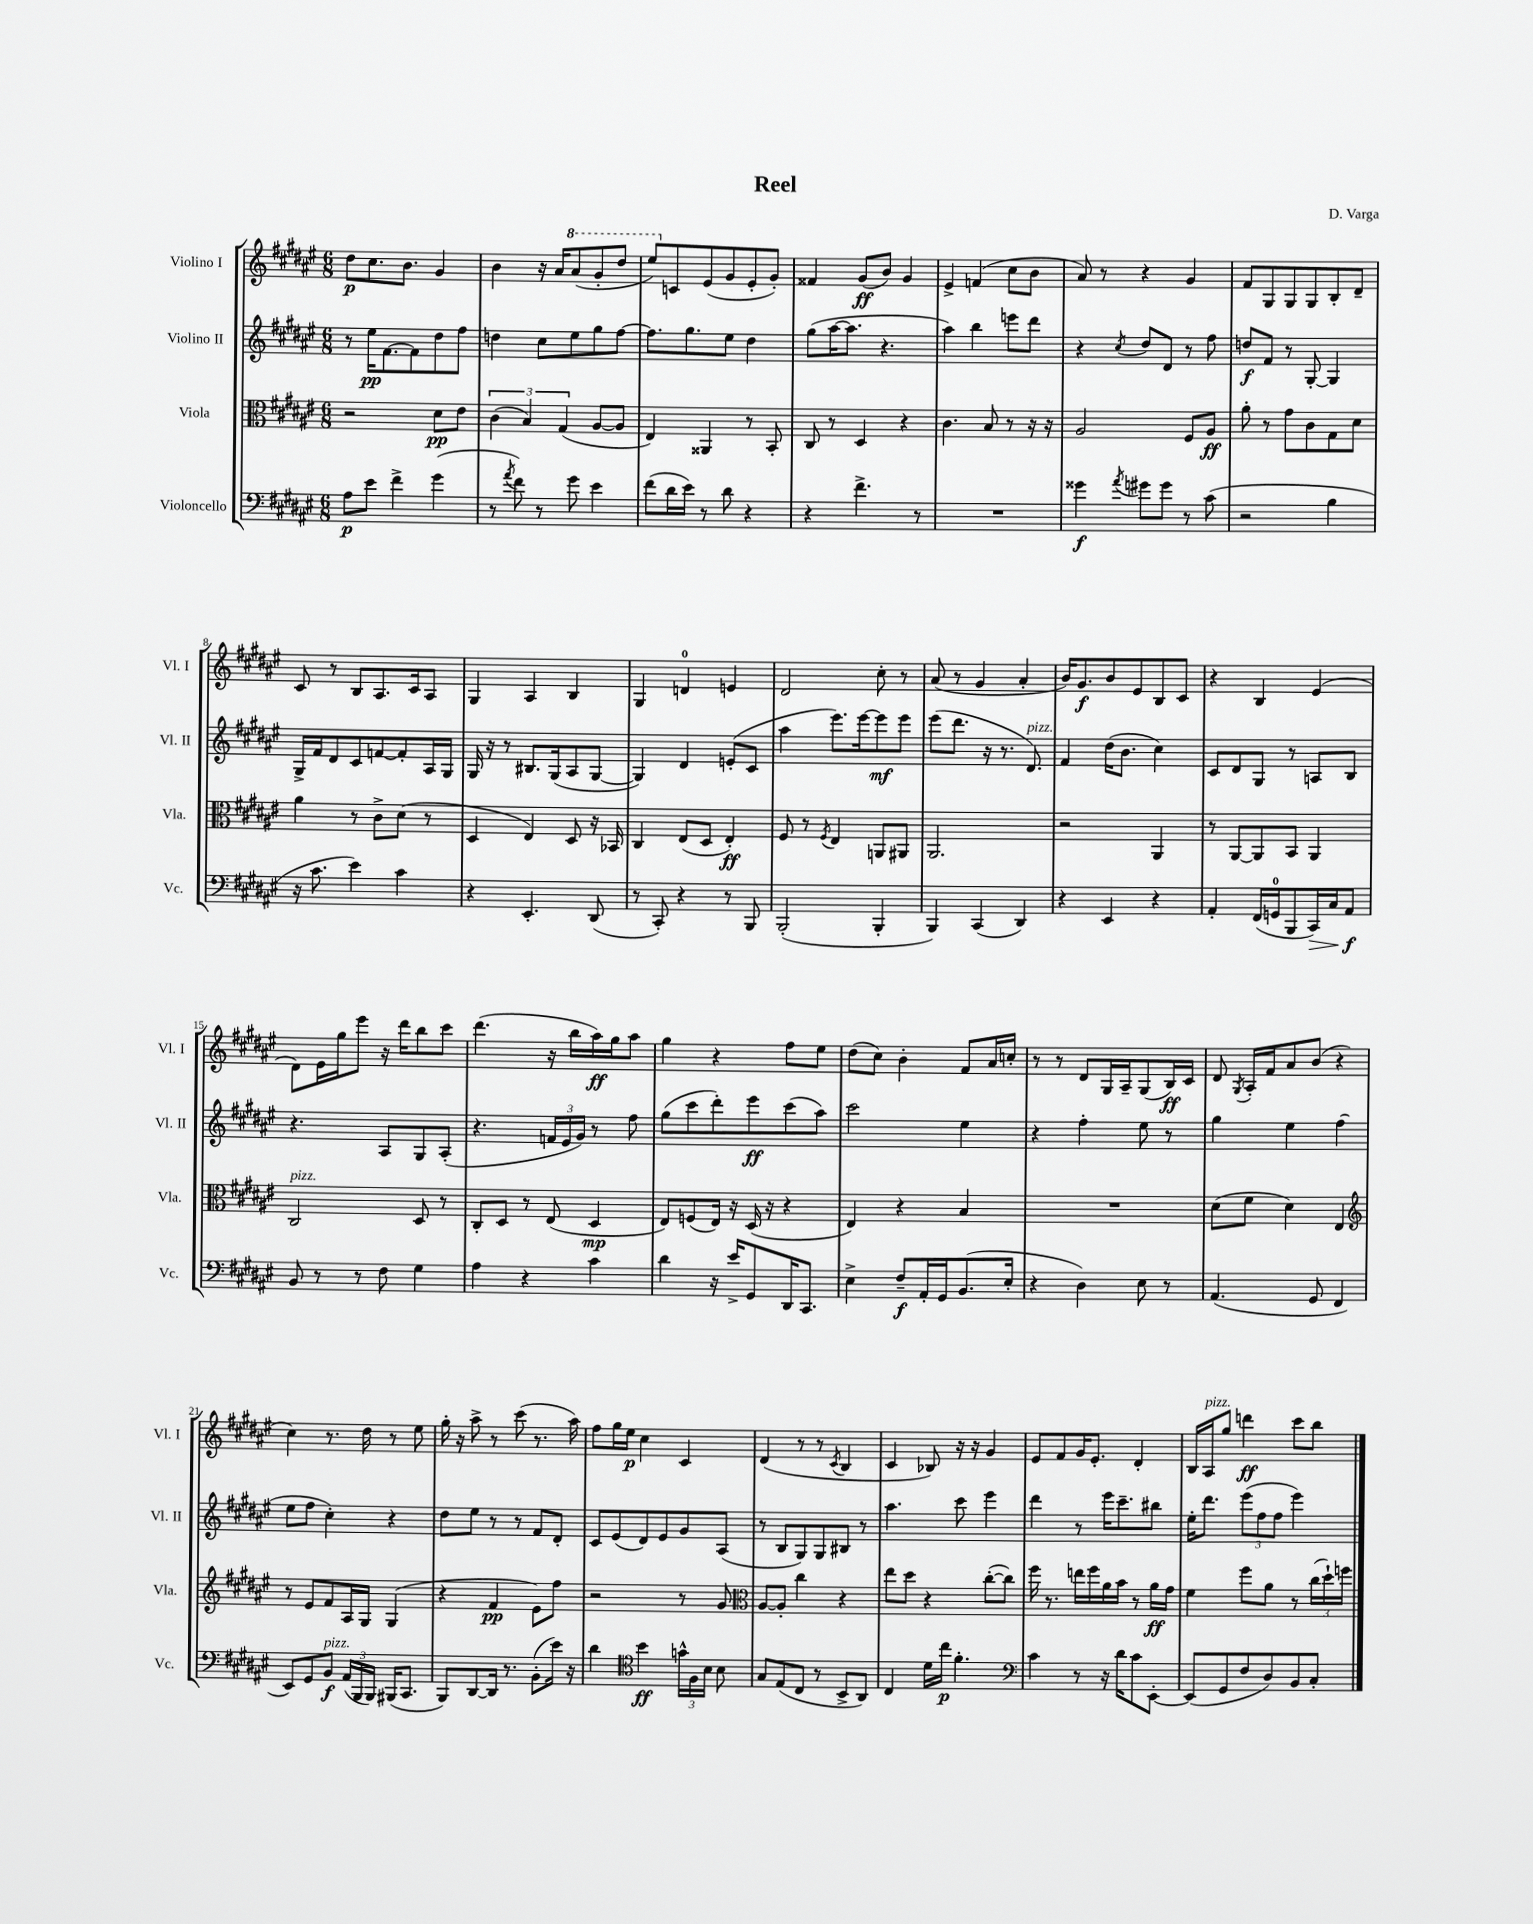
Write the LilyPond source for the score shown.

\header { title = "Reel" composer = "D. Varga" }
<<
\new StaffGroup <<
\new Staff = "s0" \with { instrumentName = "Violino I" shortInstrumentName = "Vl. I" } {
    \clef treble \key fis \major \numericTimeSignature \time 6/8
    \autoBeamOff dis''8[\p cis''8. b'8.] gis'4 |
    b'4 r16 ais'16[ \ottava #1 ais''8( gis''8-. dis'''8] |
    eis'''8[) \ottava #0 c'8 eis'8( gis'8 eis'8-. gis'8]-.) |
    fisis'4 gis'8[\ff( b'8]) gis'4 |
    eis'4-> f'4( cis''8[ b'8] |
    ais'8) r8 r4 gis'4 |
    fis'8[ gis8 gis8 gis8 b8-. dis'8]-- |
    cis'8 r8 b8[ ais8. cis'16 ais8] |
    gis4 ais4 b4 |
    gis4 d'4-0 e'4 |
    dis'2 cis''8-. r8 |
    ais'8( r8 gis'4 ais'4-. |
    b'16[) gis'8.\f b'8 eis'8 b8 cis'8] |
    r4 b4 eis'4( |
    dis'8[) eis'16 gis''16 eis'''8] r16 dis'''16[ b''8 cis'''8] |
    dis'''4.( r16 b''16[ ais''16\ff) gis''16 ais''8] |
    gis''4 r4 fis''8[ eis''8] |
    dis''8[( cis''8]) b'4-. fis'8[ ais'16 c''16]-. |
    r8 r8 dis'8[ gis16 ais16-- gis8( b16\ff) cis'16] |
    dis'8 \acciaccatura { gis8 } ais16[-. fis'16 ais'8 b'8]( r4 |
    cis''4) r8. dis''16 r8 eis''8 |
    gis''16-. r16 ais''8-> r8 cis'''8( r8. ais''16) |
    fis''8[ gis''16 eis''16]\p cis''4 cis'4 |
    dis'4( r8 r8 \acciaccatura { cis'8 } b4 |
    cis'4 bes8) r16 r16 gis'4 |
    eis'8[ fis'8 gis'16 eis'8.]-. dis'4-. |
    b16[ ais16^\markup { \italic "pizz." } gis''8] d'''4\ff cis'''8[ b''8] \bar "|." |
}
\new Staff = "s1" \with { instrumentName = "Violino II" shortInstrumentName = "Vl. II" } {
    \clef treble \key fis \major \numericTimeSignature \time 6/8
    \autoBeamOff r8 eis''16[\pp fis'8.~ fis'8 dis''8 fis''8] |
    d''4 cis''8[ eis''8 gis''8 fis''8]~ |
    fis''8.[ gis''8. eis''8] dis''4 |
    gis''8[( ais''16~ ais''8.] r4. |
    ais''4) b''4 e'''8[ dis'''8] |
    r4 \acciaccatura { cis''8 } dis''8[ dis'8] r8 fis''8 |
    d''8[\f fis'8] r8 gis8~-. gis4 |
    gis16[-> fis'16 dis'8 cis'8 f'8~ f'8-. ais16 gis16] |
    gis16 r16 r8 bis8.[ gis16( ais8 gis8]~ |
    gis4) dis'4 e'8[-.( cis'8] |
    ais''4 eis'''8.[) eis'''16~ eis'''8\mf eis'''8] |
    eis'''8[( dis'''8.] r16 r8. dis'8.^\markup { \italic "pizz." }) |
    fis'4 dis''16[( b'8.] cis''4) |
    cis'8[ dis'8 gis8] r8 a8[ b8] |
    r4. ais8[ gis8 ais8]-.( |
    r4. \tuplet 3/2 { f'16[ eis'16 gis'16]) } r8 fis''8 |
    gis''8[( cis'''8 dis'''8-.) eis'''8\ff cis'''8( ais''8]) |
    cis'''2 eis''4 |
    r4 fis''4-. eis''8 r8 |
    gis''4 eis''4 fis''4( |
    eis''8[ fis''8] cis''4-.) r4 |
    dis''8[ eis''8] r8 r8 fis'8[ dis'8]-. |
    cis'8[ eis'8( dis'8) eis'8 gis'8 ais8]( |
    r8 b8[ gis8) gis8 bis8] r8 |
    ais''4. cis'''8 eis'''4 |
    dis'''4 r8 eis'''16[ cis'''8.-- bis''8] |
    eis''16[-. dis'''8.] \tuplet 3/2 { eis'''8[( fis''8 fis''8] } eis'''4) \bar "|." |
}
\new Staff = "s2" \with { instrumentName = "Viola" shortInstrumentName = "Vla." } {
    \clef alto \key fis \major \numericTimeSignature \time 6/8
    \autoBeamOff r2 dis'8[\pp eis'8] |
    \tuplet 3/2 { cis'4( b4) gis4( } ais8[~ ais8] |
    eis4) aisis,4 r8 b,8-. |
    cis8 r8 dis4 r4 |
    cis'4. b8 r8 r16 r16 |
    ais2 fis8[ ais8]\ff |
    ais'8-. r8 gis'8[ cis'8 gis8 dis'8] |
    ais'4 r8 cis'8[-> dis'8]( r8 |
    dis4 eis4) dis8 r16 bes,16 |
    cis4 eis8[( dis8] eis4-.\ff) |
    fis8 r8 \acciaccatura { fis8 } eis4 a,8[ ais,8] |
    ais,2. |
    r2 ais,4 |
    r8 ais,8[~ ais,8 b,8] ais,4 |
    cis2^\markup { \italic "pizz." } dis8 r8 |
    cis8[-. dis8] r8 eis8( dis4\mp |
    eis8[) f8( eis16]) r16 dis16( r16 r4 |
    eis4) r4 b4 |
    R2. |
    dis'8[( fis'8] dis'4) eis4 |
    \clef treble r8 eis'8[ fis'8 ais16 gis16] gis4( |
    r4 fis'4\pp eis'8[) fis''8] |
    r2 r8 gis'8 |
    \clef alto ais8[~ ais8]-. cis''4 r4 |
    eis''8[ dis''8] r4 cis''8[~-.( cis''8]) |
    fis''16 r8. e''16[ fis''16 ais'16 b'16] r8 ais'16[\ff gis'16] |
    fis'4 fis''8[ ais'8] r8 \tuplet 3/2 { cis''16[( dis''16-!) f''16] } \bar "|." |
}
\new Staff = "s3" \with { instrumentName = "Violoncello" shortInstrumentName = "Vc." } {
    \clef bass \key fis \major \numericTimeSignature \time 6/8
    \autoBeamOff ais8[\p eis'8] fis'4-> gis'4( |
    r8 \acciaccatura { ais'8 } fis'8) r8 gis'8 eis'4 |
    fis'8[( dis'16 eis'16]) r8 dis'8 r4 |
    r4 fis'4.-> r8 |
    R2. |
    gisis'4\f \acciaccatura { ais'8 } gis'8[ gis'8] r8 cis'8( |
    r2 b4 |
    r16 cis'8. eis'4) cis'4 |
    r4 eis,4.-. dis,8( |
    r8 cis,8-.) r4 r8 b,,8 |
    b,,2-.( b,,4-. |
    b,,4) cis,4( dis,4) |
    r4 eis,4 r4 |
    ais,4-. fis,16[( g,16-0 b,,8 cis,16\>) cis16 ais,8]\f\! |
    b,8 r8 r8 fis8 gis4 |
    ais4 r4 cis'4 |
    dis'4 r16 eis'16[-> gis,8 dis,16 cis,8.] |
    eis4-> fis8[--\f ais,16-. gis,16 b,8.( eis16]-. |
    r4 dis4) eis8 r8 |
    ais,4.( gis,8 fis,4 |
    eis,8[) gis,8 b,8]\f^\markup { \italic "pizz." } \tuplet 3/2 { ais,16[( b,,16 b,,16]) } bis,,16[( cis,8.] |
    b,,8[) dis,8~ dis,16] r8. b,8[-.( eis'16]) r16 |
    dis'4 \clef tenor b'4\ff \tuplet 3/2 { g'16[-^ fis16 b16] } b8 |
    gis8[ eis8( cis8] r8 b,8[-> ais,8]) |
    cis4 dis'16[ cis''16]\p fis'4.-. |
    \clef bass cis'4 r8 r16 dis'16[ cis'8 eis,8]~-. |
    eis,8[( gis,8 fis8 dis8) b,8 cis8]-. \bar "|." |
}
>>
>>
